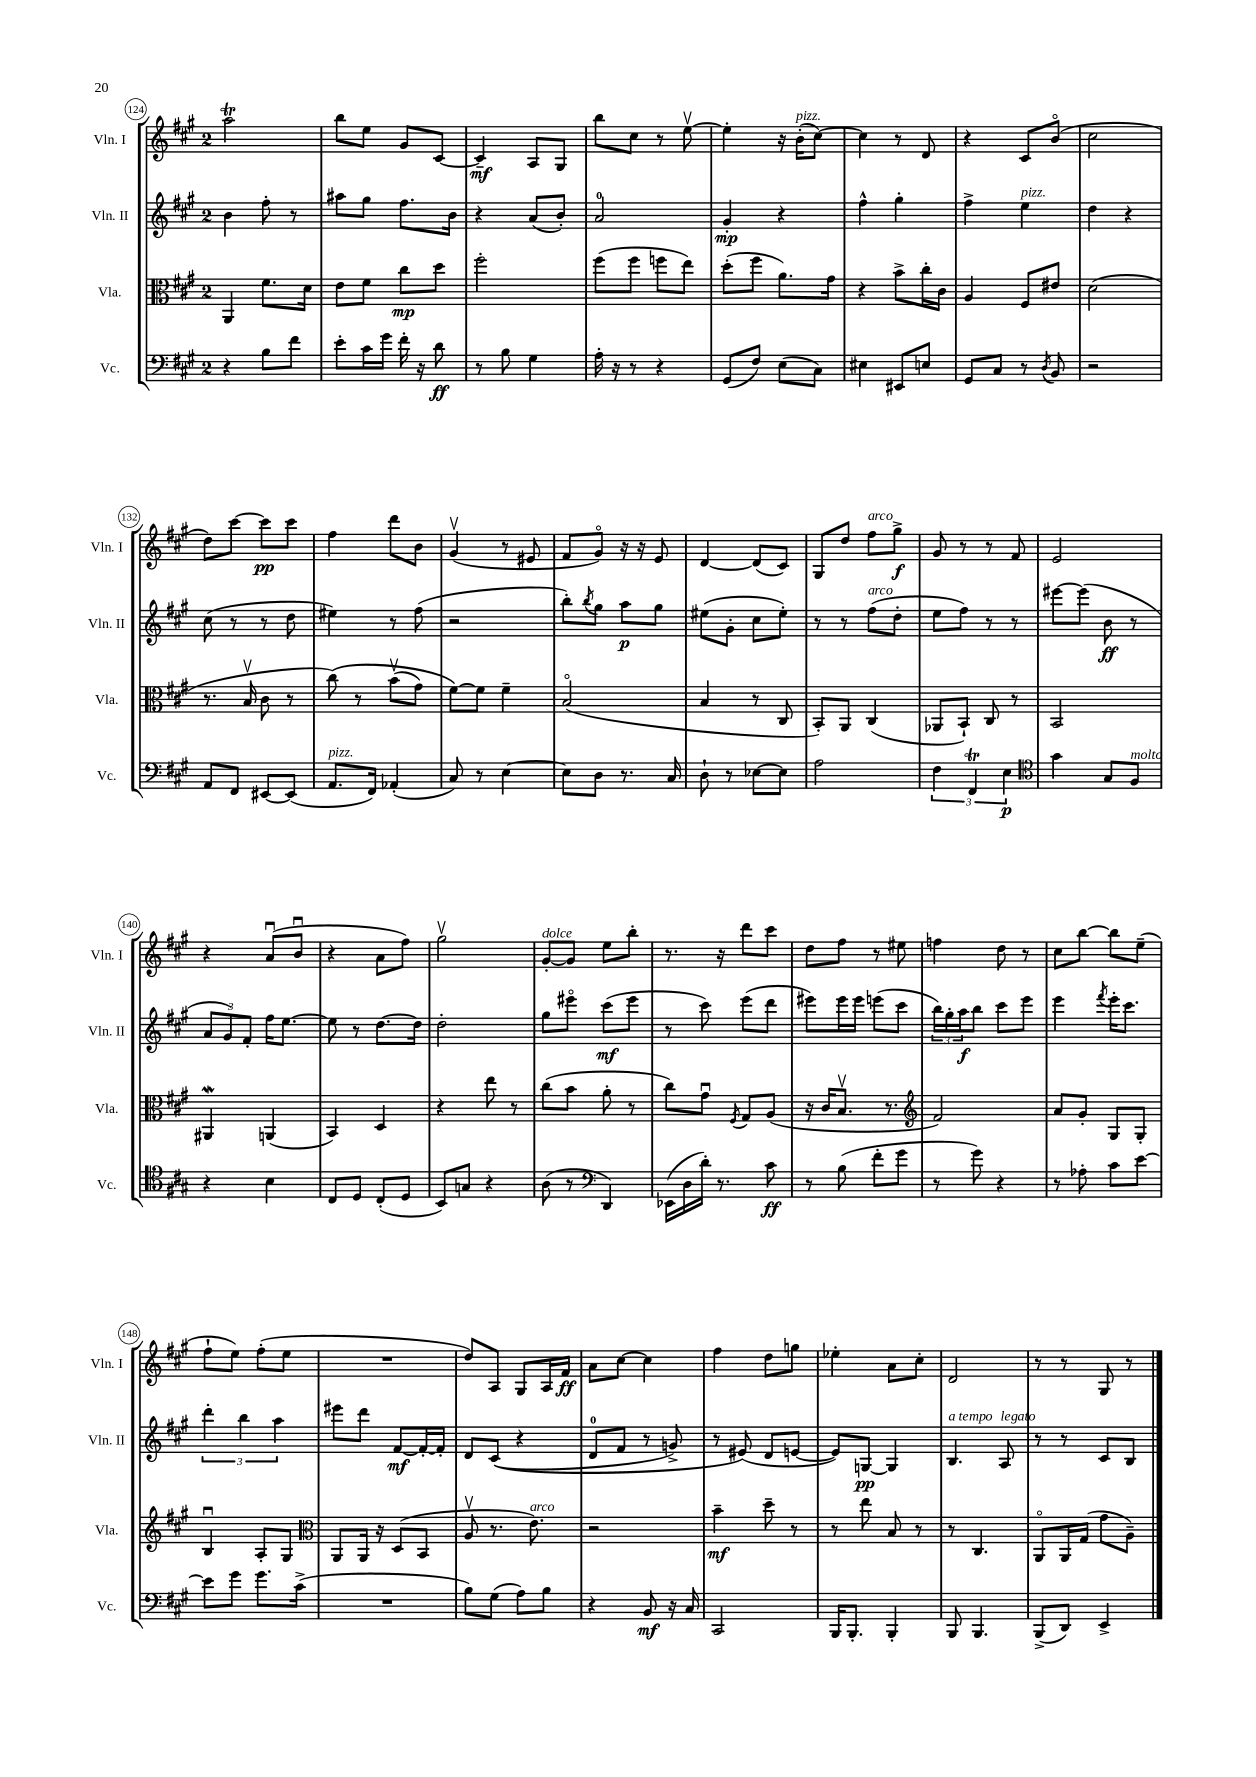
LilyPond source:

<<
\new StaffGroup <<
\new Staff = "s0" \with { instrumentName = "Vln. I" shortInstrumentName = "Vln. I" } {
    \clef treble \key a \major \once \override Staff.TimeSignature.style = #'single-digit \time 2/4
    a''2\trill |
    b''8 e''8 gis'8 cis'8~ |
    cis'4--\mf a8 gis8 |
    b''8 cis''8 r8 e''8~\upbow |
    e''4-. r16 b'16-.^\markup { \italic "pizz." }( cis''8~) |
    cis''4 r8 d'8 |
    r4 cis'8 b'8\flageolet( |
    cis''2 |
    d''8) cis'''8~ cis'''8\pp cis'''8 |
    fis''4 d'''8 b'8 |
    gis'4\upbow( r8 eis'8 |
    fis'8 gis'8\flageolet) r16 r16 e'8 |
    d'4~ d'8( cis'8) |
    gis8 d''8 fis''8^\markup { \italic "arco" } gis''8->\f |
    gis'8 r8 r8 fis'8 |
    e'2 |
    r4 a'8\downbow( b'8\downbow |
    r4 a'8 fis''8) |
    gis''2\upbow |
    gis'8~-.^\markup { \italic "dolce" } gis'8 e''8 b''8-. |
    r8. r16 d'''8 cis'''8 |
    d''8 fis''8 r8 eis''8 |
    f''4 d''8 r8 |
    cis''8 b''8~ b''8 e''8--( |
    fis''8-! e''8) fis''8-.( e''8 |
    R2 |
    d''8) a8 gis8 a16 fis'16\ff |
    a'8 cis''8~ cis''4 |
    fis''4 d''8 g''8 |
    ees''4-. a'8 cis''8-. |
    d'2 |
    r8 r8 gis8 r8 \bar "|." |
}
\new Staff = "s1" \with { instrumentName = "Vln. II" shortInstrumentName = "Vln. II" } {
    \clef treble \key a \major \once \override Staff.TimeSignature.style = #'single-digit \time 2/4
    b'4 fis''8-. r8 |
    ais''8 gis''8 fis''8. b'16 |
    r4 a'8( b'8-.) |
    a'2-0 |
    gis'4-.\mp r4 |
    fis''4-^ gis''4-. |
    fis''4-> e''4^\markup { \italic "pizz." } |
    d''4 r4 |
    cis''8( r8 r8 d''8 |
    eis''4) r8 fis''8( |
    r2 |
    b''8-.) \acciaccatura { b''8 } gis''8 a''8\p gis''8 |
    eis''8( gis'8-. cis''8 eis''8-.) |
    r8 r8 fis''8^\markup { \italic "arco" }( d''8-. |
    e''8 fis''8) r8 r8 |
    eis'''8~ eis'''8( b'8\ff r8 |
    \tuplet 3/2 { a'8 gis'8) fis'8-. } fis''16 e''8.~ |
    e''8 r8 d''8.~ d''16 |
    d''2-. |
    gis''8 eis'''8\flageolet cis'''8\mf( eis'''8 |
    r8 cis'''8) e'''8( d'''8 |
    eis'''8) eis'''16 eis'''16 e'''8( cis'''8 |
    \tuplet 3/2 { b''16) gis''16-. a''16\f } b''8 cis'''8 e'''8 |
    e'''4 \acciaccatura { fis'''8 } e'''16-. cis'''8. |
    \tuplet 3/2 { d'''4-. b''4 a''4 } |
    eis'''8 d'''8 fis'8~\mf fis'16~-. fis'16-. |
    d'8 cis'8(\( r4 |
    d'8-0 fis'8 r8 g'8->) |
    r8 eis'8(\) d'8 e'8~ |
    e'8) g8~\pp g4 |
    b4.^\markup { \italic "a tempo" } a8^\markup { \italic "legato" } |
    r8 r8 cis'8 b8 \bar "|." |
}
\new Staff = "s2" \with { instrumentName = "Vla." shortInstrumentName = "Vla." } {
    \clef alto \key a \major \once \override Staff.TimeSignature.style = #'single-digit \time 2/4
    a,4 fis'8. d'16 |
    e'8 fis'8 cis''8\mp d''8 |
    fis''2-. |
    fis''8( fis''8 f''8 e''8) |
    d''8-.( fis''8 a'8.) gis'16 |
    r4 b'8-> cis''16-. cis'16 |
    a4 fis8 eis'8 |
    d'2( |
    r8. b16\upbow cis'8 r8 |
    cis''8)\( r8 b'8\upbow( gis'8) |
    fis'8~\) fis'8 fis'4-- |
    b2\flageolet( |
    b4 r8 cis8 |
    b,8-.) a,8 cis4( |
    aes,8 b,8-!) cis8 r8 |
    b,2 |
    ais,4\mordent a,4( |
    b,4) d4 |
    r4 e''8 r8 |
    cis''8( b'8 a'8-. r8 |
    cis''8) gis'8\downbow \acciaccatura { fis8 } gis8 a8( |
    r16 cis'16 b8.\upbow r8. |
    \clef treble fis'2) |
    a'8 gis'8-. gis8 gis8-. |
    b4\downbow a8-. gis8 |
    \clef alto a,8 a,16 r16 d8( b,8 |
    a8\upbow r8. e'8.^\markup { \italic "arco" }) |
    r2 |
    b'4--\mf d''8-- r8 |
    r8 e''8 b8 r8 |
    r8 cis4. |
    a,8\flageolet a,16 gis16( gis'8 a8--) \bar "|." |
}
\new Staff = "s3" \with { instrumentName = "Vc." shortInstrumentName = "Vc." } {
    \clef bass \key a \major \once \override Staff.TimeSignature.style = #'single-digit \time 2/4
    r4 b8 fis'8 |
    e'8-. cis'16 gis'16 fis'16-. r16 d'8\ff |
    r8 b8 gis4 |
    a16-. r16 r8 r4 |
    gis,8( fis8) e8( cis8) |
    eis4 eis,8 e8 |
    gis,8 cis8 r8 \acciaccatura { d8 } b,8 |
    r2 |
    a,8 fis,8 eis,8~ eis,8( |
    a,8.^\markup { \italic "pizz." } fis,16) aes,4-.( |
    cis8) r8 e4~ |
    e8 d8 r8. cis16 |
    d8-! r8 ees8~ ees8 |
    a2 |
    \tuplet 3/2 { fis4 fis,4\trill e4\p } |
    \clef tenor gis'4 gis8 fis8^\markup { \italic "molto" } |
    r4 b4 |
    cis8 d8 cis8-.( d8 |
    b,8) g8 r4 |
    a8( r8 \clef bass d,4) |
    ees,16( d16 d'16-.) r8. cis'8\ff |
    r8 b8( fis'8-. gis'8 |
    r8 gis'8) r4 |
    r8 aes8-. cis'8 e'8~ |
    e'8 gis'8 gis'8. cis'16->( |
    R2 |
    b8) gis8( a8) b8 |
    r4 b,8\mf r16 cis16 |
    cis,2 |
    b,,16 b,,8.-. b,,4-. |
    b,,8 b,,4. |
    b,,8->( d,8) e,4-> \bar "|." |
}
>>
>>
\layout { \context { \Score currentBarNumber = #124 \override BarNumber.stencil = #(make-stencil-circler 0.1 0.3 ly:text-interface::print) } }
